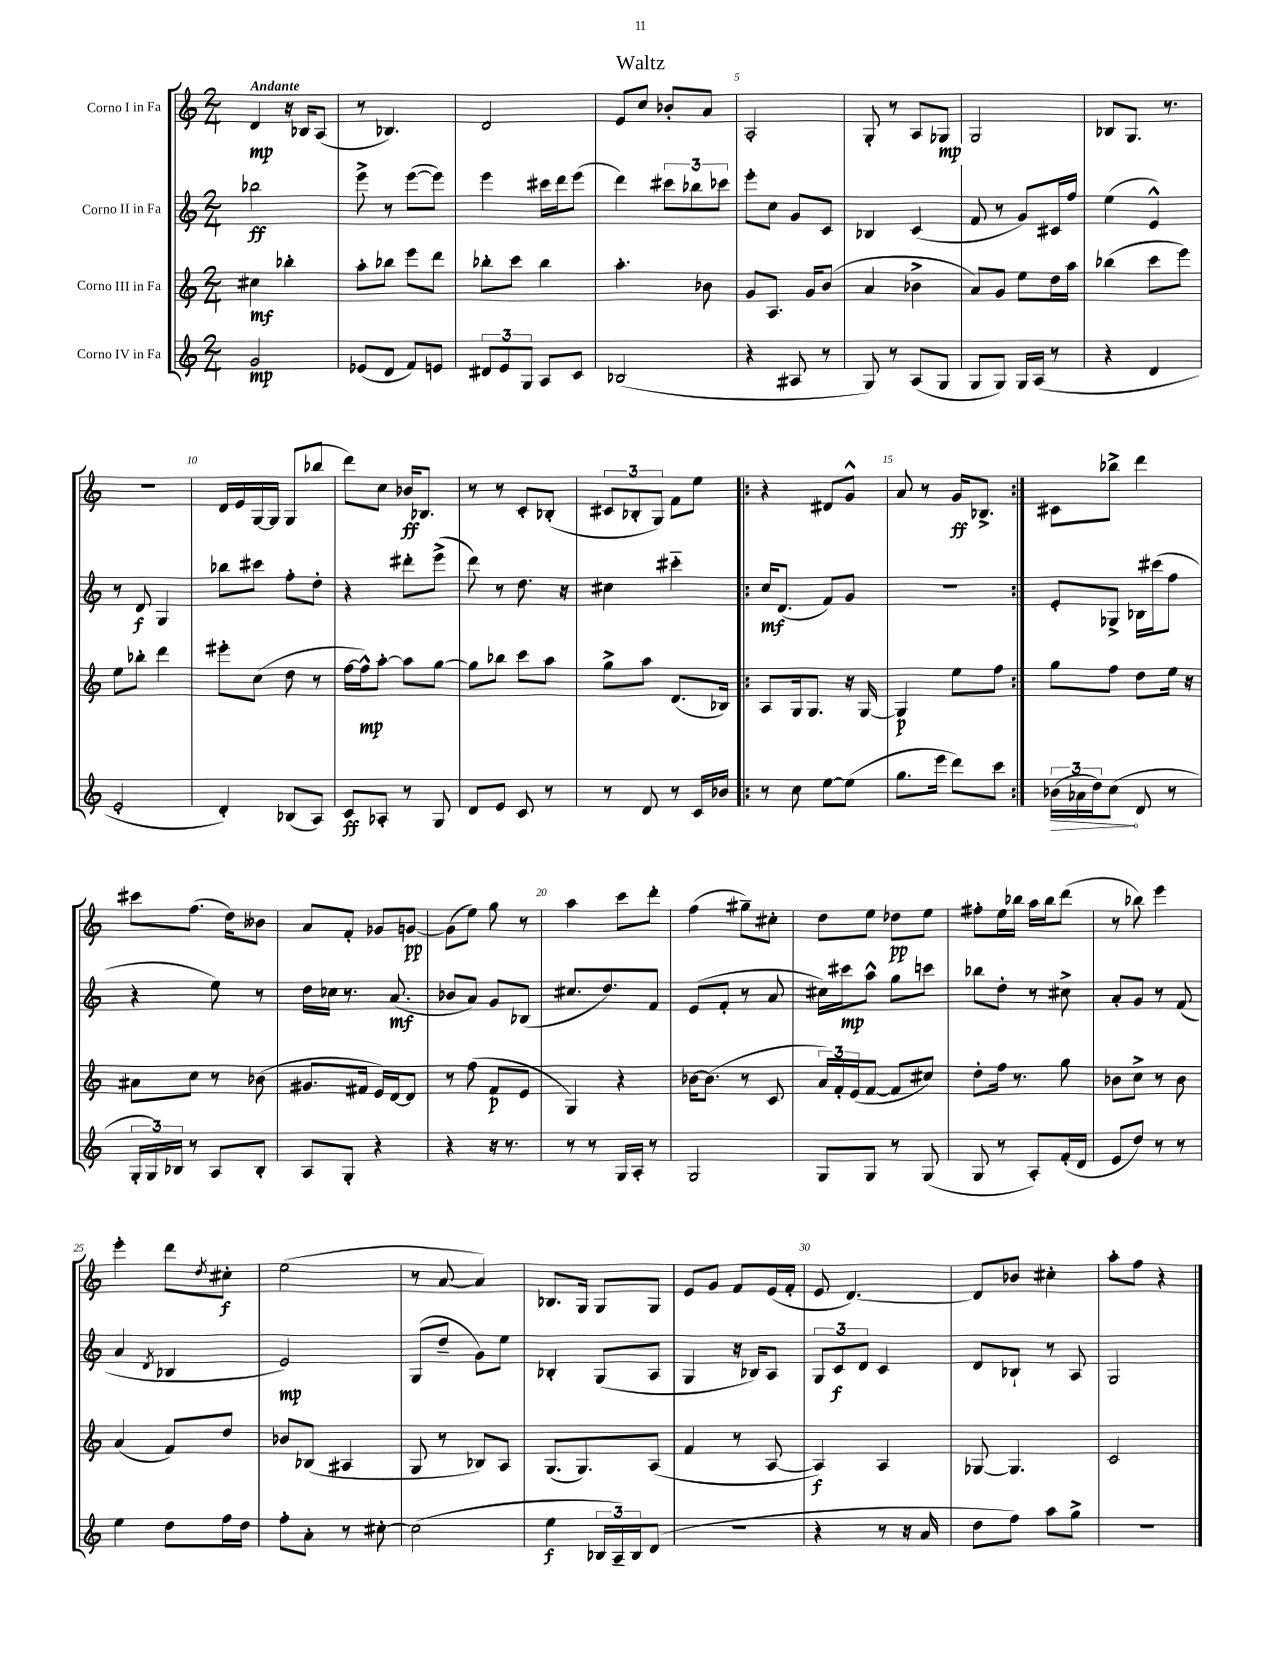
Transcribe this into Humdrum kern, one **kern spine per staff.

**kern	**kern	**kern	**kern
*staff4	*staff3	*staff2	*staff1
*clefG2	*clefG2	*clefG2	*clefG2
*k[]	*k[]	*k[]	*k[]
*M2/4	*M2/4	*M2/4	*M2/4
2g/	4cc#\	2bb-\	4d/
.	4bb-'\	.	16r
.	.	.	16B-/LK
.	.	.	(8A/J
=	=	=	=
(8e-/L	8aa'\L	8eee^\	8r
8d/J	8bb-\J	8r	4.B-/)
8f/L)	8eee\L	([8eee\L	.
8e/J	8ddd\J	8eee\]J)	.
=	=	=	=
12d#/L	8bb-'\L	4eee\	2d/
12e/	.	.	.
.	8ccc\J	.	.
12G/J	.	.	.
8A/L	4bb-\	16ccc#\LL	.
.	.	16ddd\J	.
8c/J	.	(8eee\J	.
=	=	=	=
(2B-/	4.aa'\	4ddd\)	8e/L
.	.	.	8cc/J
.	.	12ccc#\L	8b-'/L
.	.	12bb-\	.
.	8b-\	.	8a/J
.	.	12ccc-\J	.
=	=	=	=
4r	8g/L	8eee'\L	2A'/
.	8.A/J	8cc\J	.
8A#/	.	8g/L	.
.	16g/LK	.	.
8r	(8b/J	8c/J	.
=	=	=	=
8G/)	4a/	4B-/	8G'/
8r	.	.	8r
(8A/L	4b-^\	(4c/	8A/L
8G/J	.	.	8G-/J
=	=	=	=
8G/L	8a/L)	8f/	2G/
8G/J)	8g/J	8r	.
16G/LL	8ee\L	8g/L)	.
(16A/JJ	.	.	.
8r	16dd\L	16c#/L	.
.	16aa\JJ	16ff/JJ	.
=	=	=	=
4r	(4bb-\	(4ee\	8B-/L
.	.	.	8.G/J
4d/	8ccc\L	4e^^/)	.
.	.	.	8.r
.	8eee\J)	.	.
=	=	=	=
2e'/	8ee\L	8r	2r
.	8bb-'\J	8d/	.
.	4ddd\	4G/	.
=	=	=	=
4d'/)	8eee#'\L	8bb-\L	16d/LL
.	.	.	16e/
.	(8cc\J	8ccc#\J	[16G/
.	.	.	16G/]JJ
(8B-/L	8dd\	8ff'\L	(8G/L
8A/J)	8r	8dd'\J	8bb-/J
=	=	=	=
8c/L	[16ff\LL	4r	8ddd\L)
.	16ff^^\]J)	.	.
8A-'/J	[8aa'\J	.	8cc\J
8r	8aa\]L	8ddd#'\L	16b-/LK
.	.	.	8.B-/J
8G/	[8gg\J	(8eee^\J	.
=	=	=	=
8d/L	8gg\]L	8ddd\)	8r
8e/J	8bb-\J	8r	8r
8c/	8ccc\L	8.dd\	8c'/L
8r	8aa\J	.	(8B-'/J
.	.	16r	.
=	=	=	=
8r	8gg^\L	4cc#\	12c#/L
.	.	.	12B-'/
8d/	8aa\J	.	.
.	.	.	12G/J)
8r	(8.d/L	4ccc#'~\	8f\L
16c/LL	.	.	8ee\J
16b-/JJ	16B-/Jk)	.	.
=!|:	=!|:	=!|:	=!|:
8r	8A/L	16cc/LK	4r
.	.	(8.d/J	.
8cc\	16G/k	.	.
.	8.G/J	.	.
[8ee\L	.	8f/L)	8d#/L
(8ee\]J	16r	8g/J	8g^^/J
.	[16G/	.	.
=	=	=	=
8.gg\L	4G/]	2r	8a/
.	.	.	8r
16eee\Jk	.	.	.
8ddd\L)	8ee\L	.	16g/LK
.	.	.	8.B-^/J
8ccc\J	8ff\J	.	.
=:|!	=:|!	=:|!	=:|!
(24b-\LL	8gg\L	8e'/L	8c#\L
24a-\	.	.	.
24dd\J)	.	.	.
(8cc\J	8ff\J	8G-^/J	8bb-^\J
8d/	8dd\L	16B-\LL	4ddd\
.	.	(16ccc#\J	.
8r	16ee\Jk	8ff\J	.
.	16r	.	.
=	=	=	=
24G'/LL	8a#\L	4r	8ccc#\L
24G/)	.	.	.
24B-/JJ	.	.	.
8r	8cc\J	.	(8.ff\J
8A/L	8r	8ee\)	.
.	.	.	16dd\LK)
8B-'/J	(8b-\	8r	8b--\J
=	=	=	=
8A/L	8.g#/L	16dd\LL	8a/L
.	.	16cc-\JJ	.
8G'/J	.	8.r	8f'/J
.	16f#/Jk	.	.
4r	16e/LL)	.	8g-/L
.	[16d/J	(8.a/	.
.	8d/]J	.	[8g/J
=	=	=	=
4r	8r	8b-/L	(8g\]L
.	(8ff\	8a/J)	8ee\J)
16r	8f/L	8g/L	8gg\
8.r	.	.	.
.	8e/J	(8B-/J	8r
=	=	=	=
8r	4G/)	8.cc#/L	4aa\
8r	.	.	.
.	.	8.dd/)	.
16G/LL	4r	.	8ccc\L
16A'/JJ	.	.	.
8r	.	8f/J	8ddd'\J
=	=	=	=
2G/	[16b-\LK	(8e/L	(4ff\
.	(8.b-\]J	.	.
.	.	8f'/J	.
.	8r	8r	8gg#~\L)
.	8c/	8a/	8cc#'\J
=	=	=	=
8G/L	24a/LL)	16cc#\LL)	8dd\L
.	24f'/	.	.
.	.	16ccc#\J	.
.	(24e/J	.	.
8G/J	[8f/J	8aa^^\J	8ee\J
8r	8f/]L	8gg\L	8dd-\L
(8G/	8cc#/J)	8ccc\J	8ee\J
=	=	=	=
8G/	8dd'\L	8bb-\L	8ff#'\L
8r	16ff\Jk	8dd'\J	16ee\L
.	8.r	.	16bb-\JJ
8A'/L)	.	8r	16aa\LL
.	.	.	16bb-\J
(16f'/L	8gg\	8cc#^\	(8ddd\J
16d/JJ	.	.	.
=	=	=	=
8e/L	8b-\L	8a'/L	8r
8dd/J)	8cc^\J	8g/J	8bb-\)
8r	8r	8r	4eee\
8r	8b-\	(8f/	.
=	=	=	=
4ee\	(4a/	4a/	4eee'\
.	.	8qd/	.
8dd\L	8f/L)	4B-/	8ddd\L
.	.	.	8qdd/
16ff\L	8dd/J	.	8cc#'\J
16dd\JJ	.	.	.
=	=	=	=
8ff'\L	8b-/L	2e/)	(2ee\
8a'\J	(8B-/J	.	.
8r	4A#/	.	.
[8cc#'\	.	.	.
=	=	=	=
(2cc#\]	8G/	(8G/L	8r
.	8r	8dd~/J	[8a/
.	8B-/L)	8g\L)	4a/])
.	8A/J	8ee\J	.
=	=	=	=
4ee\	(8.G/L	4B-'/	8.B-/L
.	8.G/)	.	16G/Jk
24B-/LL	.	(8G/L	8G/L
24A~/)	.	.	.
24B-/J	.	.	.
(8d/J	(8A/J	8A/J	8G/J
=	=	=	=
2r	4f/	4G/	8e/L
.	.	.	8g/J
.	8r	16r	8f/L
.	.	16B-/LK)	.
.	[8A/	8A/J	(16e/L
.	.	.	16f'/JJ
=	=	=	=
4r	4A/])	12G/L	8e/
.	.	12c/	.
.	.	.	[4.d/)
.	.	12d/J	.
8r	4A/	4c/	.
16r	.	.	.
16a/	.	.	.
=	=	=	=
8dd\L	[8G-/	8d/L	8d/]L
8ff\J)	4.G-/]	8B-`/J	8b-/J
8aa\L	.	8r	4cc#'\
8gg^\J	.	8A/	.
=	=	=	=
2r	2c/	2G/	8aa'\L
.	.	.	8ff\J
.	.	.	4r
==	==	==	==
*-	*-	*-	*-
